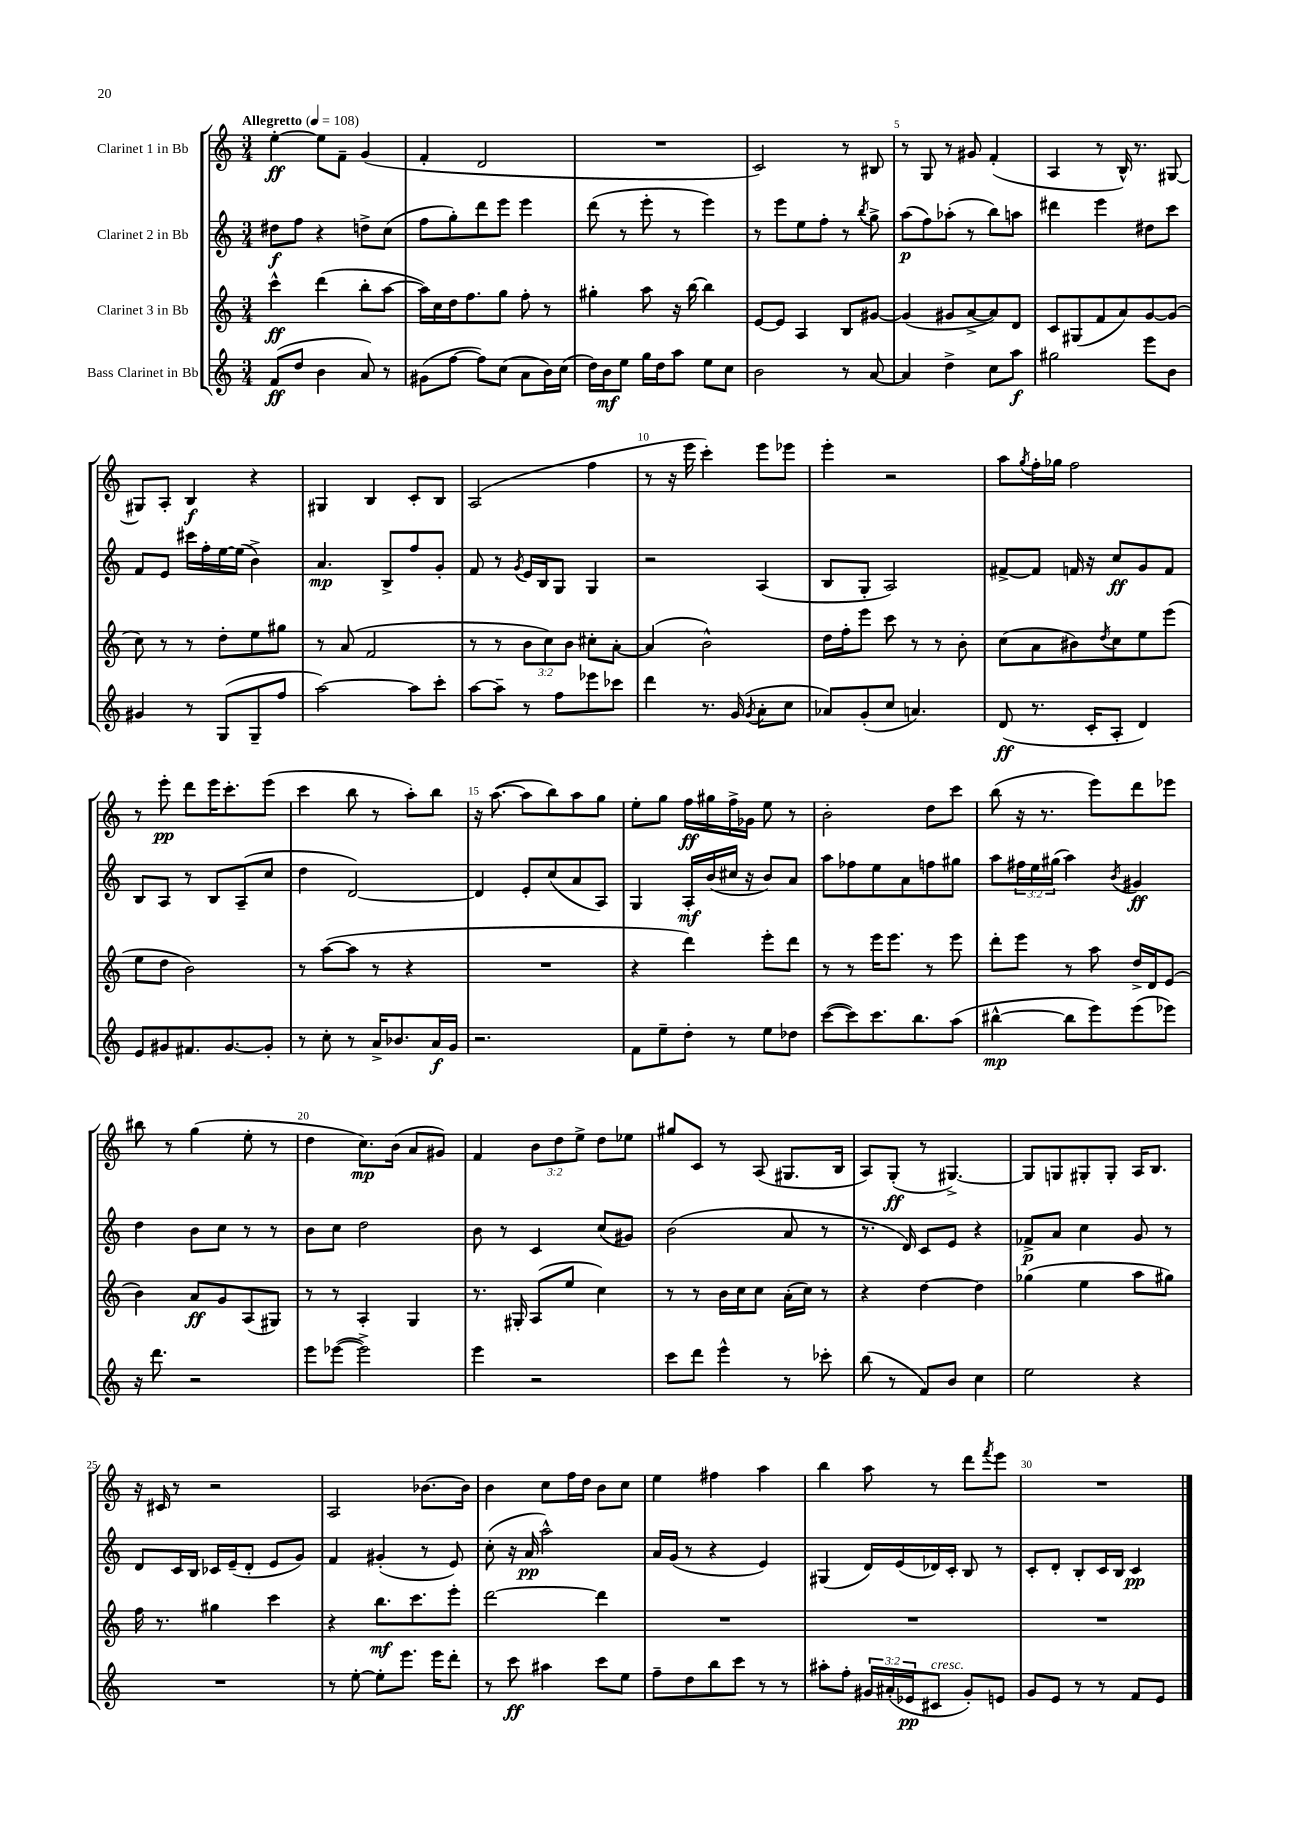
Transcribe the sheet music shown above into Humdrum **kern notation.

**kern	**kern	**kern	**kern
*staff4	*staff3	*staff2	*staff1
*clefG2	*clefG2	*clefG2	*clefG2
*k[]	*k[]	*k[]	*k[]
*M3/4	*M3/4	*M3/4	*M3/4
*MM108	*MM108	*MM108	*MM108
(8f	4ccc^^	8dd#	[4ee'
8dd	.	8ff	.
4b	(4ddd	4r	8ee]
.	.	.	8f~
8a)	8bb'	8dd^	(4g
8r	[8aa	(8cc	.
=	=	=	=
(8g#	16aa])	8ff	4f'
.	16cc	.	.
[8ff	16dd	8gg')	.
.	8.ff	.	.
8ff])	.	8ddd	2d
(8cc	8gg	8eee	.
8a	8ff'	4eee	.
16b)	8r	.	.
(16cc	.	.	.
=	=	=	=
16dd)	4gg#'	(8ddd	2.r
16b	.	.	.
8ee	.	8r	.
16gg	8aa	8eee'	.
16dd	.	.	.
8aa	16r	8r	.
.	[16bb	.	.
8ee	4bb]	4eee)	.
8cc	.	.	.
=	=	=	=
2b	[8e	8r	2c)
.	8e]	8eee	.
.	4A	8ee	.
.	.	8ff'	.
8r	8B	8r	8r
.	.	8qbb	.
[8a	[8g#	8gg^	8B#
=	=	=	=
4a]	(4g#]	(8aa	8r
.	.	8ff)	8G
4dd^	8g#	(8aa-'	8r
.	[8a^	8r	8g#
8cc	8a])	8bb)	(4f'
8aa	8d	8aa	.
=	=	=	=
2gg#	8c	4ddd#	4A
.	(8G#	.	.
.	8f	4eee	8r
.	8a)	.	16B^^)
.	.	.	8.r
8eee	[8g	8dd#	.
8b	(8g]	8ccc	[8G#
=	=	=	=
4g#	8cc)	8f	8G#]
.	8r	8e	8A'
8r	8r	16ccc#	4B
.	.	16ff'	.
(8G	8dd'	[16ee	.
.	.	(16ee]	.
8G~	8ee	4b^)	4r
8ff	8gg#	.	.
=	=	=	=
[2aa)	8r	4.a	4G#
.	(8a	.	.
.	2f	.	4B
.	.	8B^	.
8aa]	.	8ff	8c'
8ccc'	.	8g'	8B
=	=	=	=
[8aa	8r	8f	(2A
8aa~]	8r	8r	.
.	.	8qg	.
8r	12b	16e	.
.	.	16B	.
.	12cc)	.	.
8ff	.	8G	.
.	12b	.	.
8eee-	8cc#'	4G	4ff
8ccc-	[8a'	.	.
=	=	=	=
4ddd	(4a]	2r	8r
.	.	.	16r
.	.	.	16eee
8.r	2b^^)	.	4ccc')
(16g	.	.	.
8qg	.	.	.
8a'	.	(4A	8eee
8cc	.	.	8eee-
=	=	=	=
8a-)	16dd	8B	4eee'
.	16ff'	.	.
(8g'	8eee	8G'	.
8cc	8ccc	2A)	2r
4.a)	8r	.	.
.	8r	.	.
.	8b'	.	.
=	=	=	=
(8d	(8cc	[8f#^	8aa
.	.	.	8qgg
8.r	8a	8f#]	16ff'
.	.	.	16gg-
.	8b#)	16f	2ff
16c'	.	16r	.
.	8qdd	.	.
8A'	8cc	8cc	.
4d)	8ee	8g	.
.	(8eee	8f	.
=	=	=	=
8e	8ee	8B	8r
8g#	8dd	8A	8eee'
8.f#	2b)	8r	8ddd
.	.	8B	16eee
[8.g#	.	.	8.ccc'
.	.	(8A~	.
8g#']	.	8cc	(8eee
=	=	=	=
8r	8r	4dd	4ccc
8cc'	([8aa	.	.
8r	8aa]	[2d)	8bb
16a^	8r	.	8r
8.b-	.	.	.
.	4r	.	8aa')
16a	.	.	8bb
16g	.	.	.
=	=	=	=
2.r	2.r	4d]	16r
.	.	.	([8.aa
.	.	8e'	8aa]
.	.	(8cc	8bb)
.	.	8a	8aa
.	.	8A)	8gg
=	=	=	=
8f	4r	4G	8ee'
8ee~	.	.	8gg
8dd'	4ddd)	16A'	16ff
.	.	(16b	16gg#
8r	.	16cc#	16ff^
.	.	16r	16g-
8ee	8eee'	8b)	8ee
8dd-	8ddd	8a	8r
=	=	=	=
([8ccc	8r	8aa	2b'
8ccc])	8r	8ff-	.
8.ccc	16eee	8ee	.
.	8.eee	.	.
.	.	8a	.
8.bb	.	.	.
.	8r	8ff	8dd
(8aa	8eee	8gg#	8ccc
=	=	=	=
[4bb#^^	8ddd'	8aa	(8bb
.	8eee	24ff#	16r
.	.	24ee	.
.	.	.	8.r
.	.	(24gg#	.
8bb#]	8r	4aa)	.
8eee)	8aa	.	8eee)
.	.	8qb	.
(8eee	16dd^	4g#	8ddd
.	16d	.	.
8eee-)	(8e	.	8eee-
=	=	=	=
16r	4b)	4dd	8bb#
8.ddd	.	.	.
.	.	.	8r
2r	8a	8b	(4gg
.	8g	8cc	.
.	(8A	8r	8ee'
.	8G#)	8r	8r
=	=	=	=
8eee	8r	8b	4dd
([8eee-	8r	8cc	.
2eee-^])	4A'	2dd	8.cc)
.	.	.	(16b
.	4G	.	8a
.	.	.	8g#)
=	=	=	=
4eee	8.r	8b	4f
.	.	8r	.
.	16G#'	.	.
2r	(8A	4c	12b
.	.	.	12dd
.	8ee	.	.
.	.	.	12ee^
.	4cc)	(8cc	8dd
.	.	8g#)	8ee-
=	=	=	=
8ccc	8r	(2b	8gg#
8ddd	8r	.	8c
4eee^^	16b	.	8r
.	16cc	.	.
.	8cc	.	(8A
8r	(16a'	8a	8.G#
.	16cc)	.	.
8ccc-'	8r	8r	.
.	.	.	16B
=	=	=	=
(8bb	4r	8.r	8A)
8r	.	.	(8G'
.	.	16d)	.
8f)	[4dd	8c	8r
8b	.	8e	[4.G#^)
4cc	4dd]	4r	.
=	=	=	=
2ee	(4gg-	8f-^	8G#]
.	.	8a	8G
.	4ee	4cc	8G#'
.	.	.	8G#'
4r	8aa	8g	16A
.	.	.	8.B
.	8gg#)	8r	.
=	=	=	=
2.r	16ff	8d	16r
.	8.r	.	16c#
.	.	16c	8r
.	.	16B	.
.	4gg#	16c-	2r
.	.	(16e~	.
.	.	8d'	.
.	4ccc	8e	.
.	.	8g)	.
=	=	=	=
8r	4r	4f	2A
[8ee'	.	.	.
8ee']	8.bb	(4g#'	.
8.eee	.	.	.
.	8.ccc	.	.
.	.	8r	[8.b-
16eee	.	.	.
8ddd'	8eee'	8e)	.
.	.	.	16b-]
=	=	=	=
8r	[2ddd	(8cc'	4b
8ccc	.	16r	.
.	.	16a	.
4aa#	.	2aa^^)	8cc
.	.	.	16ff
.	.	.	16dd
8ccc	4ddd]	.	8b
8ee	.	.	8cc
=	=	=	=
8ff~	2.r	16a	4ee
.	.	(16g	.
8dd	.	8r	.
8bb	.	4r	4ff#
8ccc	.	.	.
8r	.	4e)	4aa
8r	.	.	.
=	=	=	=
8aa#'	2.r	(4G#	4bb
8ff'	.	.	.
24g#	.	16d)	8aa
(24a#'	.	.	.
.	.	(16e	.
24e-	.	.	.
8c#	.	16d-)	8r
.	.	16c'	.
8g#')	.	8B	8ddd
.	.	.	8qfff
8e	.	8r	8eee
=	=	=	=
8g	2.r	8c'	2.r
8e	.	8d'	.
8r	.	8B'	.
8r	.	16c	.
.	.	16B	.
8f	.	4c	.
8e	.	.	.
==	==	==	==
*-	*-	*-	*-
